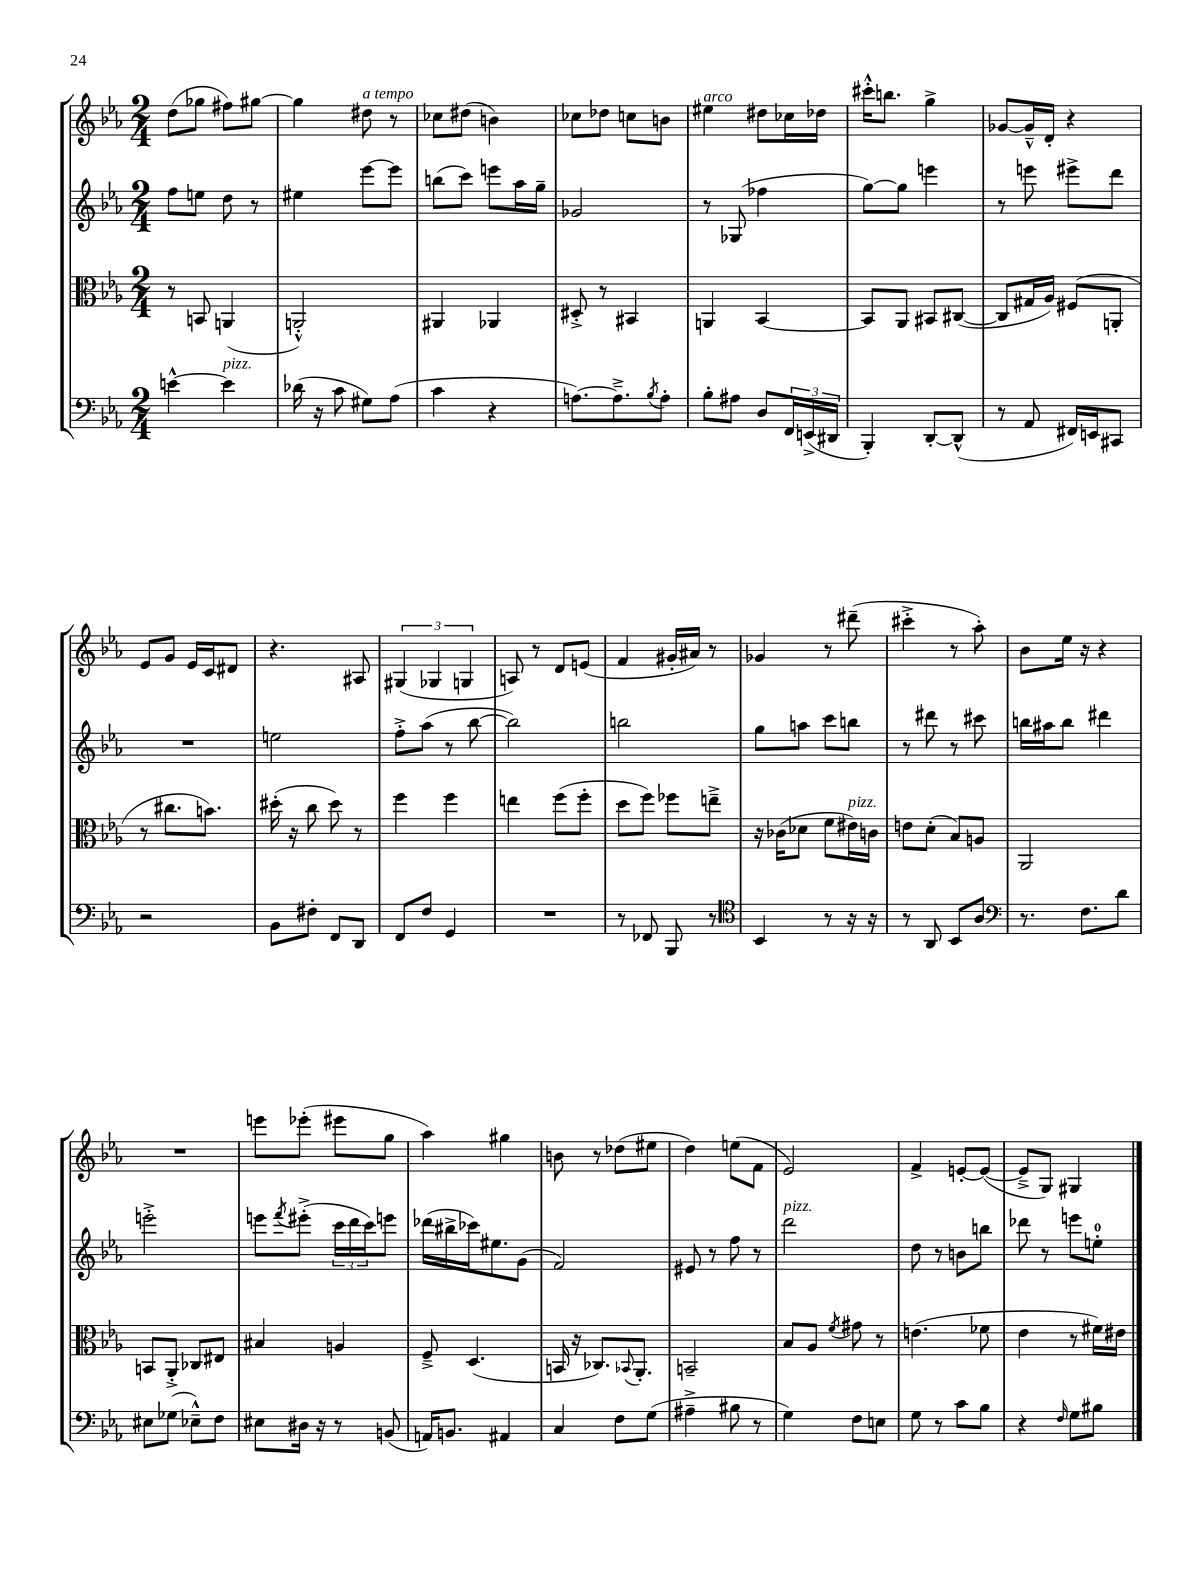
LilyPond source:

<<
\new StaffGroup <<
\new Staff = "s0" {
    \clef treble \key ees \major \numericTimeSignature \time 2/4
    d''8( ges''8 fis''8) gis''8~ |
    gis''4 dis''8^\markup { \italic "a tempo" } r8 |
    ces''8 dis''8( b'4) |
    ces''8 des''8 c''8 b'8 |
    eis''4^\markup { \italic "arco" } dis''8 ces''16 des''16 |
    cis'''16-.-^ b''8. g''4-> |
    ges'8~ ges'16---^ d'16-. r4 |
    ees'8 g'8 ees'16 c'16 dis'8 |
    r4. ais8 |
    \tuplet 3/2 { gis4( ges4 g4 } |
    a8) r8 d'8 e'8( |
    f'4 gis'16-. ais'16) r8 |
    ges'4 r8 dis'''8--( |
    cis'''4-.-> r8 aes''8-.) |
    bes'8 ees''16 r16 r4 |
    R2 |
    e'''8 ees'''8-.( eis'''8 g''8 |
    aes''4) gis''4 |
    b'8 r8 des''8( eis''8 |
    d''4) e''8( f'8 |
    ees'2) |
    f'4-> e'8~-. e'8~( |
    e'8---> g8) gis4 \bar "|." |
}
\new Staff = "s1" {
    \clef treble \key ees \major \numericTimeSignature \time 2/4
    f''8 e''8 d''8 r8 |
    eis''4 ees'''8~ ees'''8 |
    b''8( c'''8) e'''8 aes''16 g''16-- |
    ges'2 |
    r8 ges8( fes''4 |
    g''8~) g''8 e'''4 |
    r8 e'''8 eis'''8-> d'''8 |
    R2 |
    e''2 |
    f''8-.-> aes''8( r8 bes''8~ |
    bes''2) |
    b''2 |
    g''8 a''8 c'''8 b''8 |
    r8 dis'''8 r8 cis'''8 |
    b''16 ais''16 b''8 dis'''4 |
    e'''2-.-> |
    e'''8 \acciaccatura { f'''8 } eis'''8-.->( \tuplet 3/2 { c'''16 d'''16 c'''16) } e'''8 |
    des'''16( bis''16-> ces'''16) eis''8. g'8( |
    f'2) |
    eis'8 r8 f''8 r8 |
    d'''2^\markup { \italic "pizz." } |
    d''8 r8 b'8 b''8 |
    des'''8 r8 e'''8 e''8-0-. \bar "|." |
}
\new Staff = "s2" {
    \clef alto \key ees \major \numericTimeSignature \time 2/4
    r8 b,8 a,4( |
    a,2-.-^) |
    ais,4 aes,4 |
    dis8-.-> r8 bis,4 |
    a,4 bes,4~ |
    bes,8 aes,8 bis,8 cis8~( |
    cis8 gis16 aes16) fis8( a,8-. |
    r8 cis''8. b'8.) |
    dis''16-.( r16 c''8 dis''8) r8 |
    f''4 f''4 |
    e''4 f''8( f''8-. |
    d''8 f''8) fes''8 e''8---> |
    r16 ces'16( des'8 f'8 eis'16^\markup { \italic "pizz." }) c'16 |
    e'8 d'8-.( bes8) a8 |
    aes,2 |
    b,8 aes,8-.-> ces8 eis8 |
    bis4 a4 |
    f8---> d4.( |
    b,16 r16 ces8.) \appoggiatura { bes,8 } aes,8.-. |
    b,2-- |
    bes8 aes8 \acciaccatura { f'8 } gis'8 r8 |
    e'4.( fes'8 |
    ees'4 r8 fis'16) eis'16 \bar "|." |
}
\new Staff = "s3" {
    \clef bass \key ees \major \numericTimeSignature \time 2/4
    e'4~-^ e'4^\markup { \italic "pizz." } |
    des'16( r16 c'8 gis8) aes8( |
    c'4 r4 |
    a8.~) a8.---> \acciaccatura { bes8 } a8-. |
    bes8-. ais8 d8 \tuplet 3/2 { f,16 e,16->( dis,16 } |
    bes,,4-.) d,8~-. d,8-^( |
    r8 aes,8 fis,16) e,16 cis,8 |
    r2 |
    bes,8 fis8-. f,8 d,8 |
    f,8 f8 g,4 |
    R2 |
    r8 fes,8 bes,,8 r8 |
    \clef tenor bes,4 r8 r16 r16 |
    r8 aes,8 bes,8 aes8 |
    \clef bass r8. f8. d'8 |
    eis8 ges8( ees8---^) f8 |
    eis8 dis16 r16 r8 b,8( |
    a,16) b,8. ais,4 |
    c4 f8 g8( |
    ais4---> bis8 r8 |
    g4) f8 e8 |
    g8 r8 c'8 bes8 |
    r4 \grace { f16 } g8 bis8 \bar "|." |
}
>>
>>
\layout { \context { \Score \remove "Bar_number_engraver" } }
